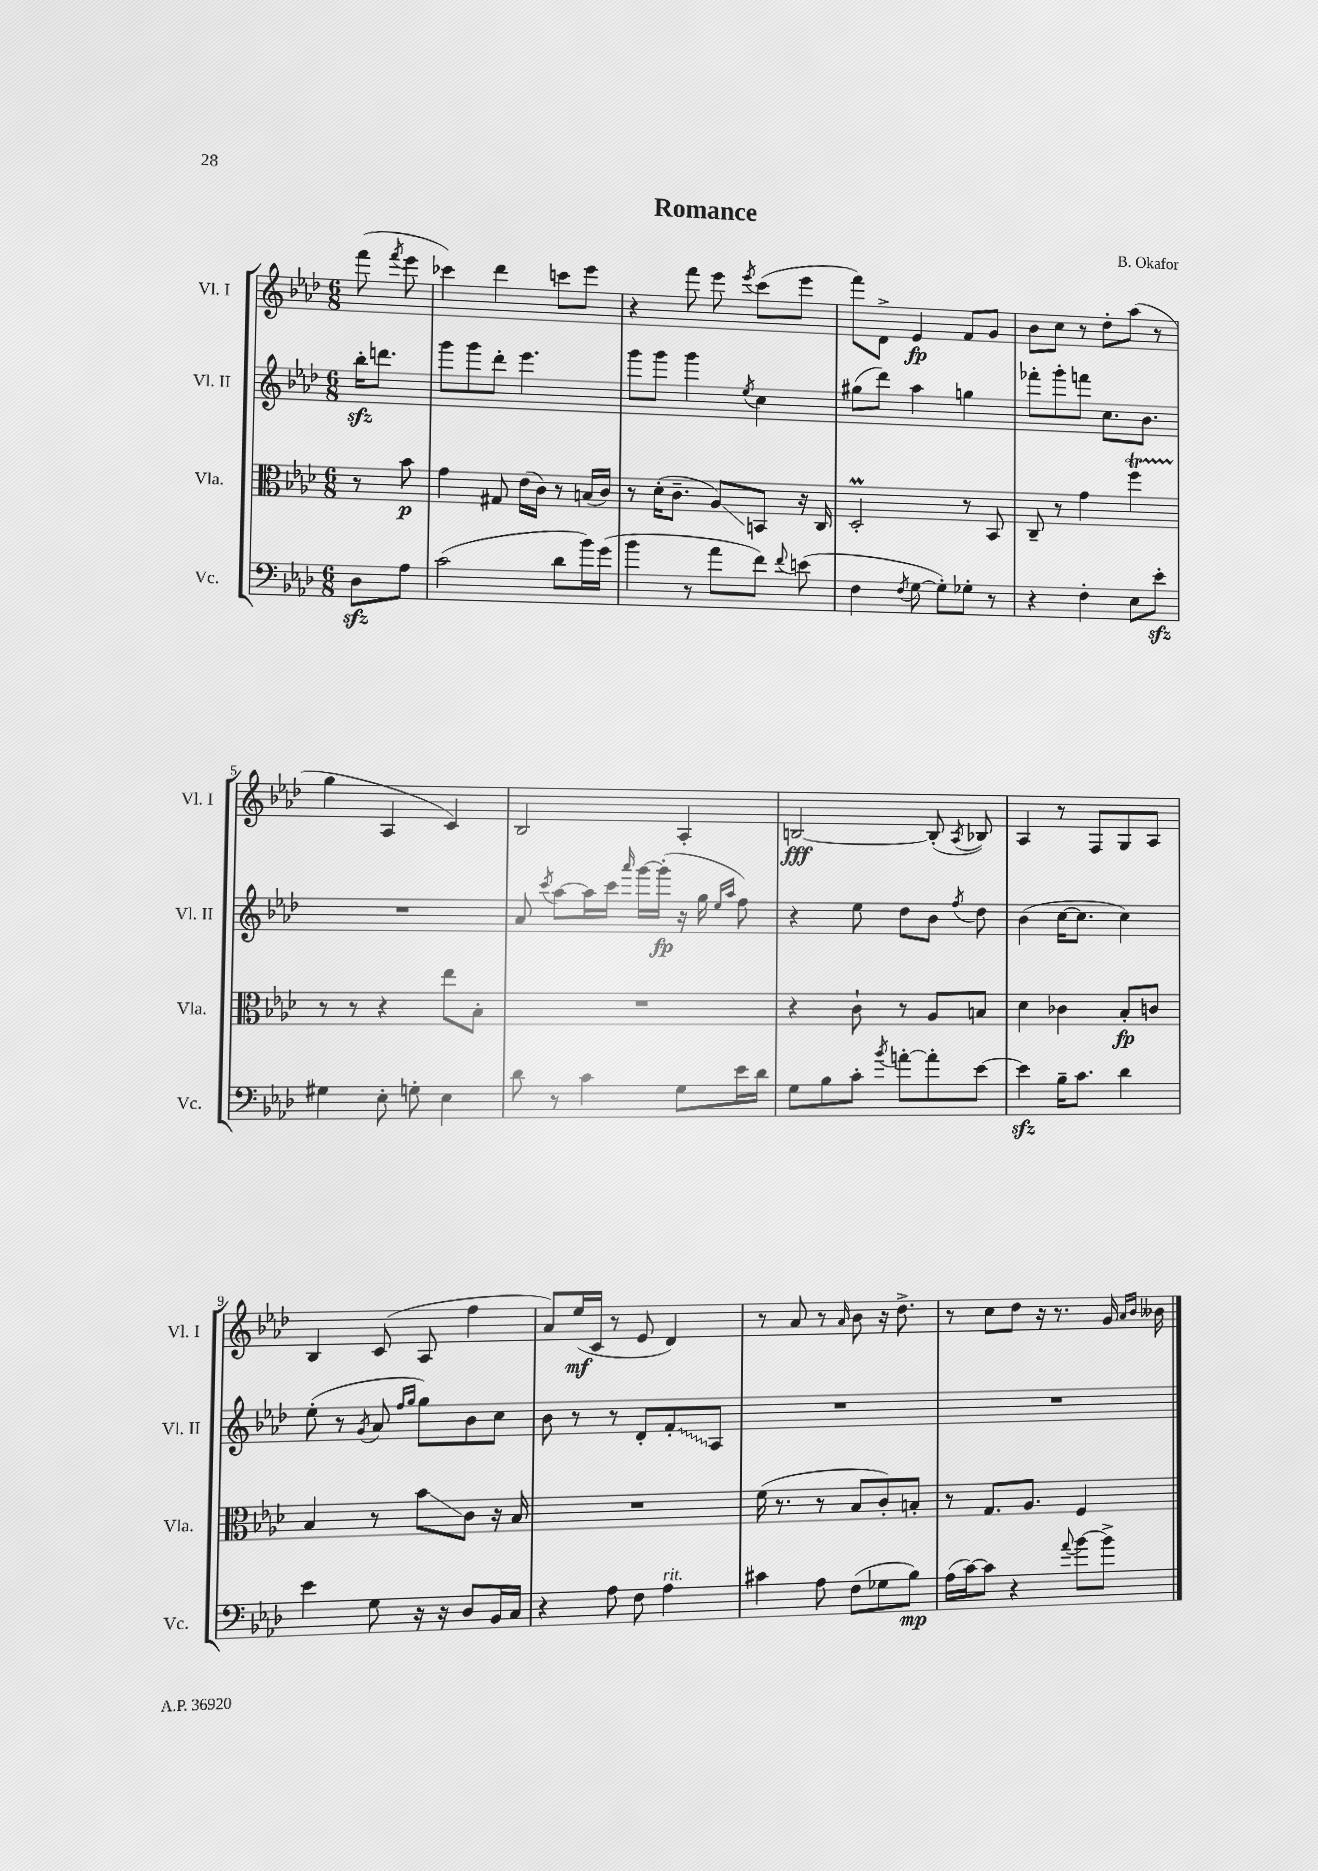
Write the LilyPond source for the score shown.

\header { title = "Romance" composer = "B. Okafor" }
<<
\new StaffGroup <<
\new Staff = "s0" \with { instrumentName = "Vl. I" shortInstrumentName = "Vl. I" } {
    \clef treble \key aes \major \numericTimeSignature \time 6/8 \partial 4
    \autoBeamOff f'''8( \acciaccatura { f'''8 } ees'''8 |
    ces'''4) des'''4 c'''8[ ees'''8] |
    r4 f'''8 ees'''8 \acciaccatura { ees'''8 } c'''8[( ees'''8] |
    f'''8[) des'8]-> ees'4\fp f'8[ g'8] |
    bes'8[ c''8] r8 des''8[-. aes''8]( r8 |
    g''4 aes4 c'4) |
    bes2 aes4-. |
    b2~\fff b8-.( \acciaccatura { aes8 } bes8) |
    aes4 r8 f8[ g8 aes8] |
    bes4 c'8( aes8 f''4 |
    aes'8[) ees''16\mf( c'16] r8 ees'8 des'4) |
    r8 aes'8 r8 \grace { aes'16 } bes'8 r16 des''8.-> |
    r8 c''8[ des''8] r16 r8. g'16 \grace { aes'16[ bes'16] } beses'16 \bar "|." |
}
\new Staff = "s1" \with { instrumentName = "Vl. II" shortInstrumentName = "Vl. II" } {
    \clef treble \key aes \major \numericTimeSignature \time 6/8 \partial 4
    \autoBeamOff bes''16[-.\sfz d'''8.] |
    g'''8[ g'''8 des'''8]-. ees'''4. |
    g'''8[ g'''8] g'''4 \acciaccatura { ees''8 } c''4 |
    gis''8[( des'''8]) aes''4 g''4 |
    fes'''8[-. g'''8-. f'''8] c''8.[ bes'8.] |
    R2. |
    aes'8 \acciaccatura { c'''8 } aes''8[~ aes''16 c'''16] \grace { aes'''16 } g'''16[~ g'''16]-.\fp( r16 g''16 \grace { ees''16[ aes''16] } f''8) |
    r4 ees''8 des''8[ bes'8] \acciaccatura { f''8 } des''8 |
    bes'4( c''16[~ c''8.] c''4) |
    ees''8-.( r8 \acciaccatura { g'8 } aes'8 \grace { f''16[ g''16] } g''8[) bes'8 c''8] |
    bes'8 r8 r8 des'8[-. \once \override Glissando.style = #'zigzag f'8-.\glissando aes8] |
    R2. |
    R2. \bar "|." |
}
\new Staff = "s2" \with { instrumentName = "Vla." shortInstrumentName = "Vla." } {
    \clef alto \key aes \major \numericTimeSignature \time 6/8 \partial 4
    \autoBeamOff r8 bes'8\p |
    g'4 gis8 ees'16[( c'16]) r8 b16[( c'16]) |
    r8 des'16[-.( c'8.]-- aes8[\glissando) b,8] r16 c16 |
    des2-.\prall r8 bes,8 |
    c8-- r8 g'4 f''4\startTrillSpan |
    r8\stopTrillSpan r8 r4 ees''8[ bes8]-. |
    R2. |
    r4 c'8-! r8 aes8[ b8] |
    des'4 ces'4 bes8[-.\fp c'8] |
    bes4 r8 bes'8[\glissando c'8] r16 bes16 |
    R2. |
    f'16( r8. r8 bes8[ c'8-.) b8]-. |
    r8 g8.[ aes8.] f4 \bar "|." |
}
\new Staff = "s3" \with { instrumentName = "Vc." shortInstrumentName = "Vc." } {
    \clef bass \key aes \major \numericTimeSignature \time 6/8 \partial 4
    \autoBeamOff des8[\sfz aes8] |
    c'2( des'8[ bes'16) g'16]( |
    bes'4 r8 aes'8[ f'8]) \appoggiatura { f'8 } e'8( |
    f4 \acciaccatura { f8 } g8~ g8[-.) ges8]-. r8 |
    r4 f4-. ees8[ ees'8]-.\sfz |
    gis4 ees8-. g8-. ees4 |
    des'8 r8 c'4 g8[ ees'16 des'16] |
    g8[ bes8 c'8]-. \acciaccatura { bes'8 } a'8[~-. a'8-. ees'8]~ |
    ees'4\sfz bes16[-- c'8.] des'4 |
    ees'4 g8 r16 r16 des8[ bes,16 c16] |
    r4 aes8 f8 aes4^\markup { \italic "rit." } |
    cis'4 aes8 f8[( ges8 bes8]\mp) |
    aes16[( c'16~) c'8] r4 \appoggiatura { aes'8 } bes'8[~ bes'8]-> \bar "|." |
}
>>
>>
